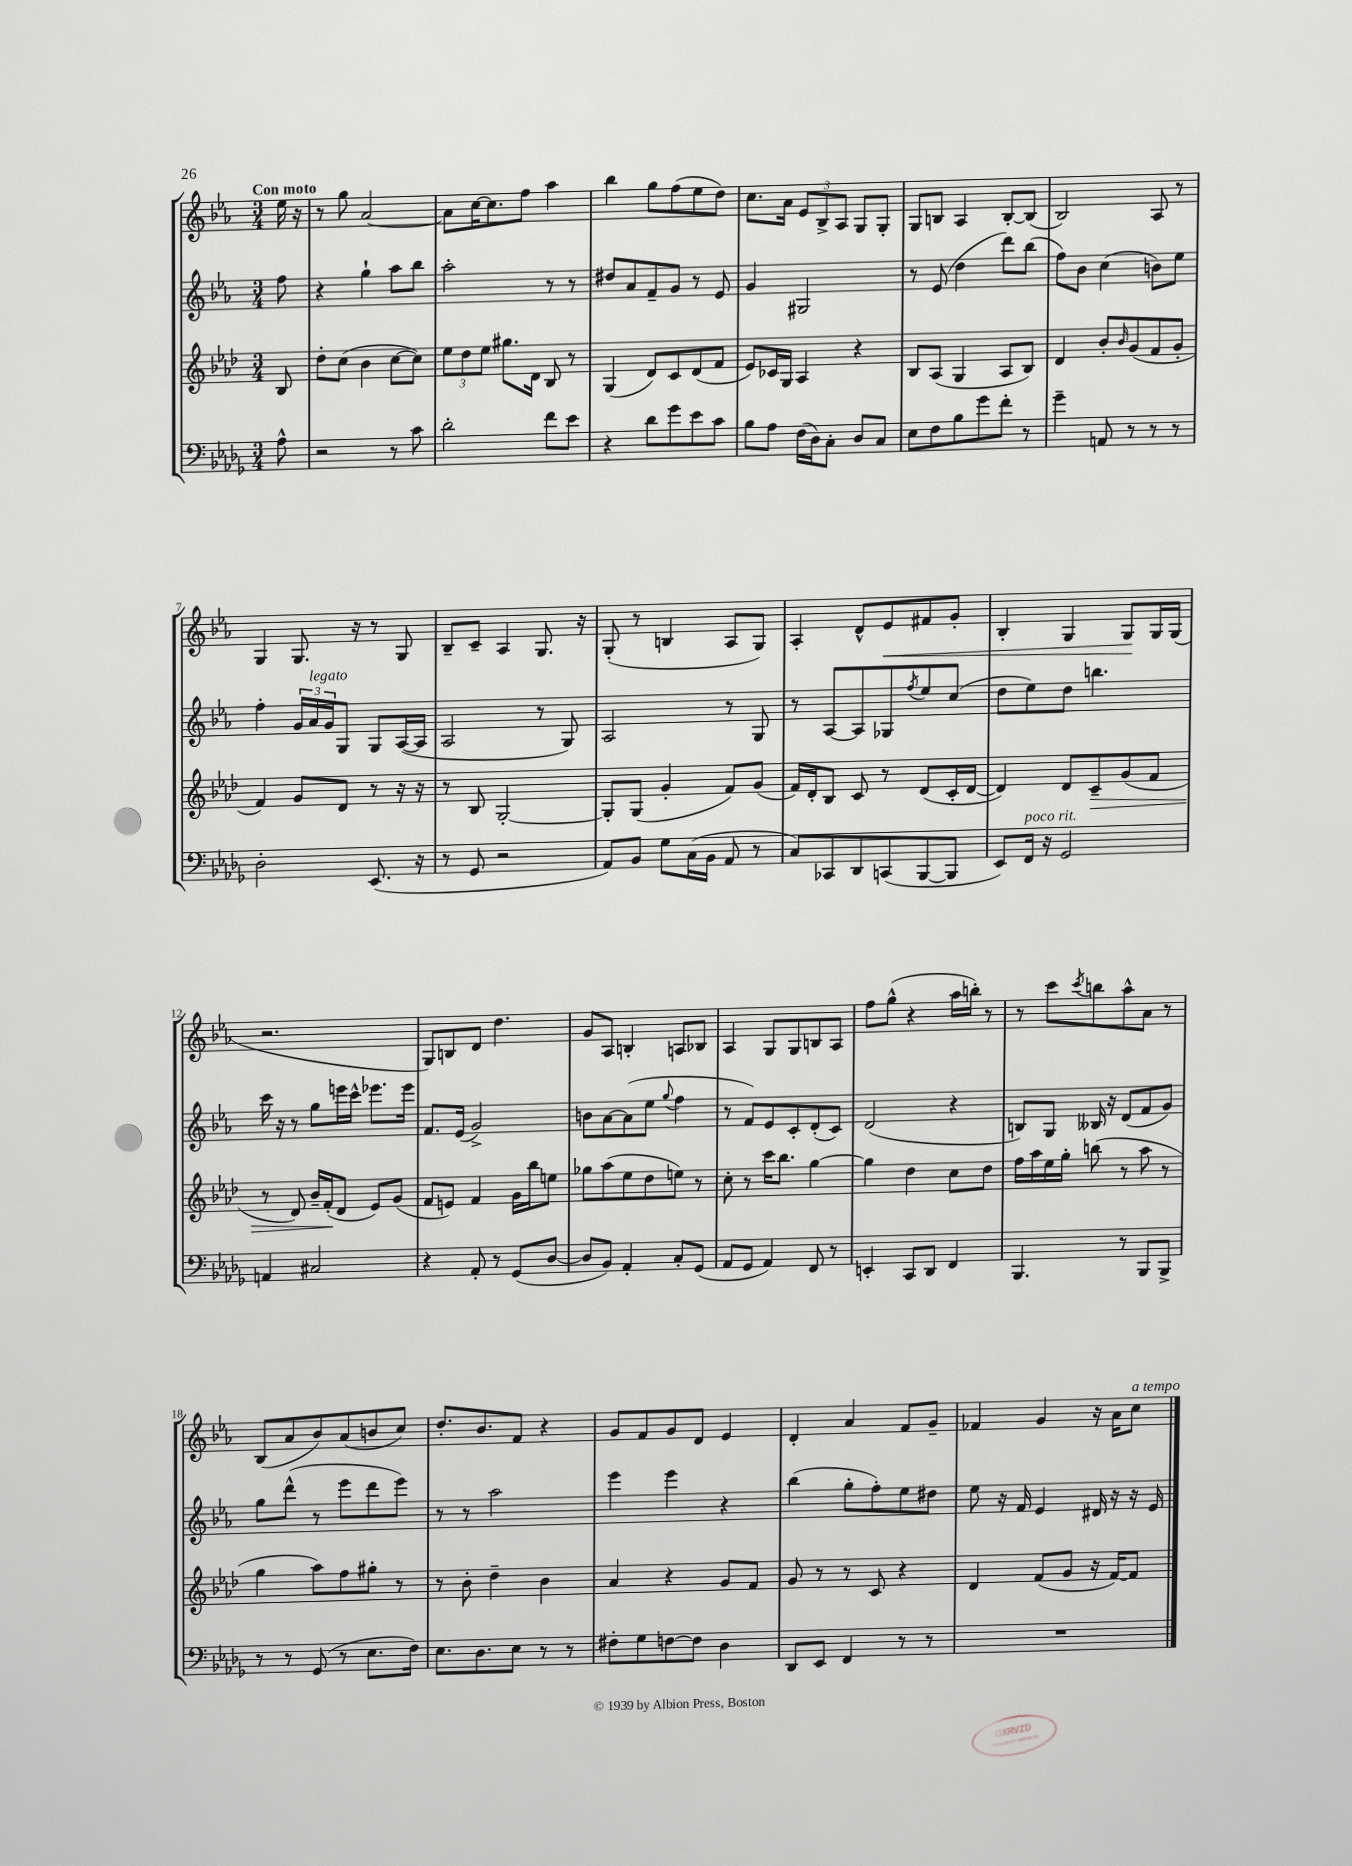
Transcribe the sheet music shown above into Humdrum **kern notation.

**kern	**kern	**kern	**kern
*staff4	*staff3	*staff2	*staff1
*clefF4	*clefG2	*clefG2	*clefG2
*k[b-e-a-d-g-]	*k[b-e-a-d-]	*k[b-e-a-]	*k[b-e-a-]
*M3/4	*M3/4	*M3/4	*M3/4
8A-^^	8B-	8ff	16ee-
.	.	.	16r
=	=	=	=
2r	8dd-'	4r	8r
.	(8cc	.	8gg
.	4b-	4gg`	[2a-
8r	[8cc	8aa-	.
8c	8cc])	8bb-	.
=	=	=	=
2d-'	12ee-	2aa-'	8a-]
.	12dd-	.	.
.	.	.	[16cc
.	12ee-	.	.
.	.	.	8.cc]
.	8.gg#	.	.
.	.	.	8ff
.	16d-	.	.
8f	8B-	8r	4aa-
8e-	8r	8r	.
=	=	=	=
4r	(4G	8dd#	4bb-
.	.	8a-	.
8d-	8d-)	8f~	8gg
8g-	8c	8g	(8ff
8e-	(8d-	8r	8ee-
8c	8f	8e-	8dd)
=	=	=	=
8B-	8e-)	4g	8.cc
8A-	16c-	.	.
.	16G	.	16a-
(16F	4A-	2G#	12e-
16D-)	.	.	.
.	.	.	12B-^
8C'	.	.	.
.	.	.	12A-
8D-	4r	.	8G
8C	.	.	8G'
=	=	=	=
8E-	8B-	8r	8G
8F	(8A-	(8e-	8B
8B-	4G	4dd	4A-
8g-	.	.	.
8f'	8A-	8ddd)	[8B'
8r	8B-)	(8bb-	(8B]
=	=	=	=
4g-~	4d-	8ff)	2B-)
.	.	8b-	.
8AA	8b-'	(4cc	.
.	16qqb-	.	.
8r	(8g	.	.
8r	8f	8b)	8A-
8r	8g'	8ee-	8r
=	=	=	=
2D-'	4f)	4ff'	4G
.	8g	24g	8.G
.	.	24a-	.
.	.	24g	.
.	8d-	8G	.
.	.	.	16r
(8.EE-	8r	8G	8r
.	16r	([16A-	8G
16r	16r	16A-]	.
=	=	=	=
8r	8r	2A-	8B-~
8GG-	8B-	.	8c~
2r	[2G'	.	4A-
.	.	8r	8.G
.	.	8G)	.
.	.	.	16r
=	=	=	=
8AA-)	8G']	2A-	(8G'
8BB-	(8G	.	8r
8G-	4g'	.	4B
(16C	.	.	.
16BB-	.	.	.
8AA-	8f)	8r	8A-
8r	(8g	8G	8G)
=	=	=	=
8C)	16f)	8r	4A-'
.	16d-'	.	.
8CC-	8B-	[8A-	.
8DD-	8c	8A-]	8d^^
(8CC	8r	8G-	8e-
.	.	8qff	.
[8BBB-	(8d-	8ee-	8f#
8BBB-]	16c'	(8cc	8g'
.	[16d-	.	.
=	=	=	=
8EE-)	4d-])	8dd	4B-'
16FF	.	8ee-)	.
16r	.	.	.
2GG-	8d-	8dd	4G
.	8c~	4.bb	.
.	(8g	.	8G
.	8f	.	16G
.	.	.	(16G
=	=	=	=
4AA	8r	16ccc	2.r
.	.	16r	.
.	8d-)	8r	.
2C#	16b-~	8gg	.
.	(16f'	.	.
.	8d-	16eee	.
.	.	16ccc^^	.
.	8e-)	8.eee-	.
.	(8g	.	.
.	.	16eee-	.
=	=	=	=
4r	8f	8.f	8G)
.	8e)	.	8B
.	.	(16e-	.
8AA-'	4f	2g^)	8d
8r	.	.	4.dd
(8GG-	16g	.	.
.	16bb-	.	.
[8D-	8ee	.	.
=	=	=	=
8D-]	8gg-	8b	8g
8BB-)	(8aa-	[8a-	8A-
4AA-'	8ee-	(8a-]	4B'
.	8dd-	8ee-	.
.	.	8qqgg	.
8C'	8ee)	4ff	8A
(8GG-	8r	.	8B-
=	=	=	=
8AA-	8cc'	8r	4A-
8GG-	8r	8f)	.
4AA-)	16ccc	8e-	8G
.	8.bb-	.	.
.	.	8c'	8G
8FF	[4gg	(8d'	8B
8r	.	8c)	8A-
=	=	=	=
4EE'	4gg]	(2d	8ff
.	.	.	(8gg^^
8CC	4dd-	.	4r
8DD-	.	.	.
4FF	8cc	4r	16aa-
.	.	.	16bb')
.	8dd-	.	8r
=	=	=	=
4.BBB-	16ff	8B)	8r
.	16aa-	.	.
.	16ee-	8G	8ccc
.	16gg'	.	.
.	.	.	8qccc
.	(8bb	16B--	8bb
.	.	16r	.
8r	8r	(8d	8aa-^^
8BBB-	8aa-	8f	8a-
8BBB-^	8r	8g)	8r
=	=	=	=
8r	4gg	8gg	(8B-
8r	.	(8ddd^^	8a-
(8GG-	8aa-)	8r	8b-)
8r	8ff	8eee-	(8a-
8.E-	8gg#'	8ddd	8b
.	8r	8eee-)	8cc)
16F)	.	.	.
=	=	=	=
8.E-	8r	8r	8.dd'
.	8b-'	8r	.
8.D-	.	.	8.b-
.	4dd-~	2aa-	.
8E-	.	.	8f
8r	4b-	.	4r
8r	.	.	.
=	=	=	=
8F#'	4a-	4eee-	8g
8G-	.	.	8f
[8F	4r	4eee-	8g
8F]	.	.	8d
4D-	8g	4r	4e-
.	8f	.	.
=	=	=	=
8DD-	8g	(4bb-	4d'
8EE-	8r	.	.
4FF	8r	8gg'	4a-
.	8c	8ff')	.
8r	4r	8ee-	8f
8r	.	8dd#	8g~
=	=	=	=
2.r	4d-	8ee-	4f-
.	.	16r	.
.	.	16f	.
.	(8f	4e-	4g
.	8g	.	.
.	16r	16d#	16r
.	[16f)	16r	16a-
.	8f]	16r	8cc
.	.	16e-	.
==	==	==	==
*-	*-	*-	*-
